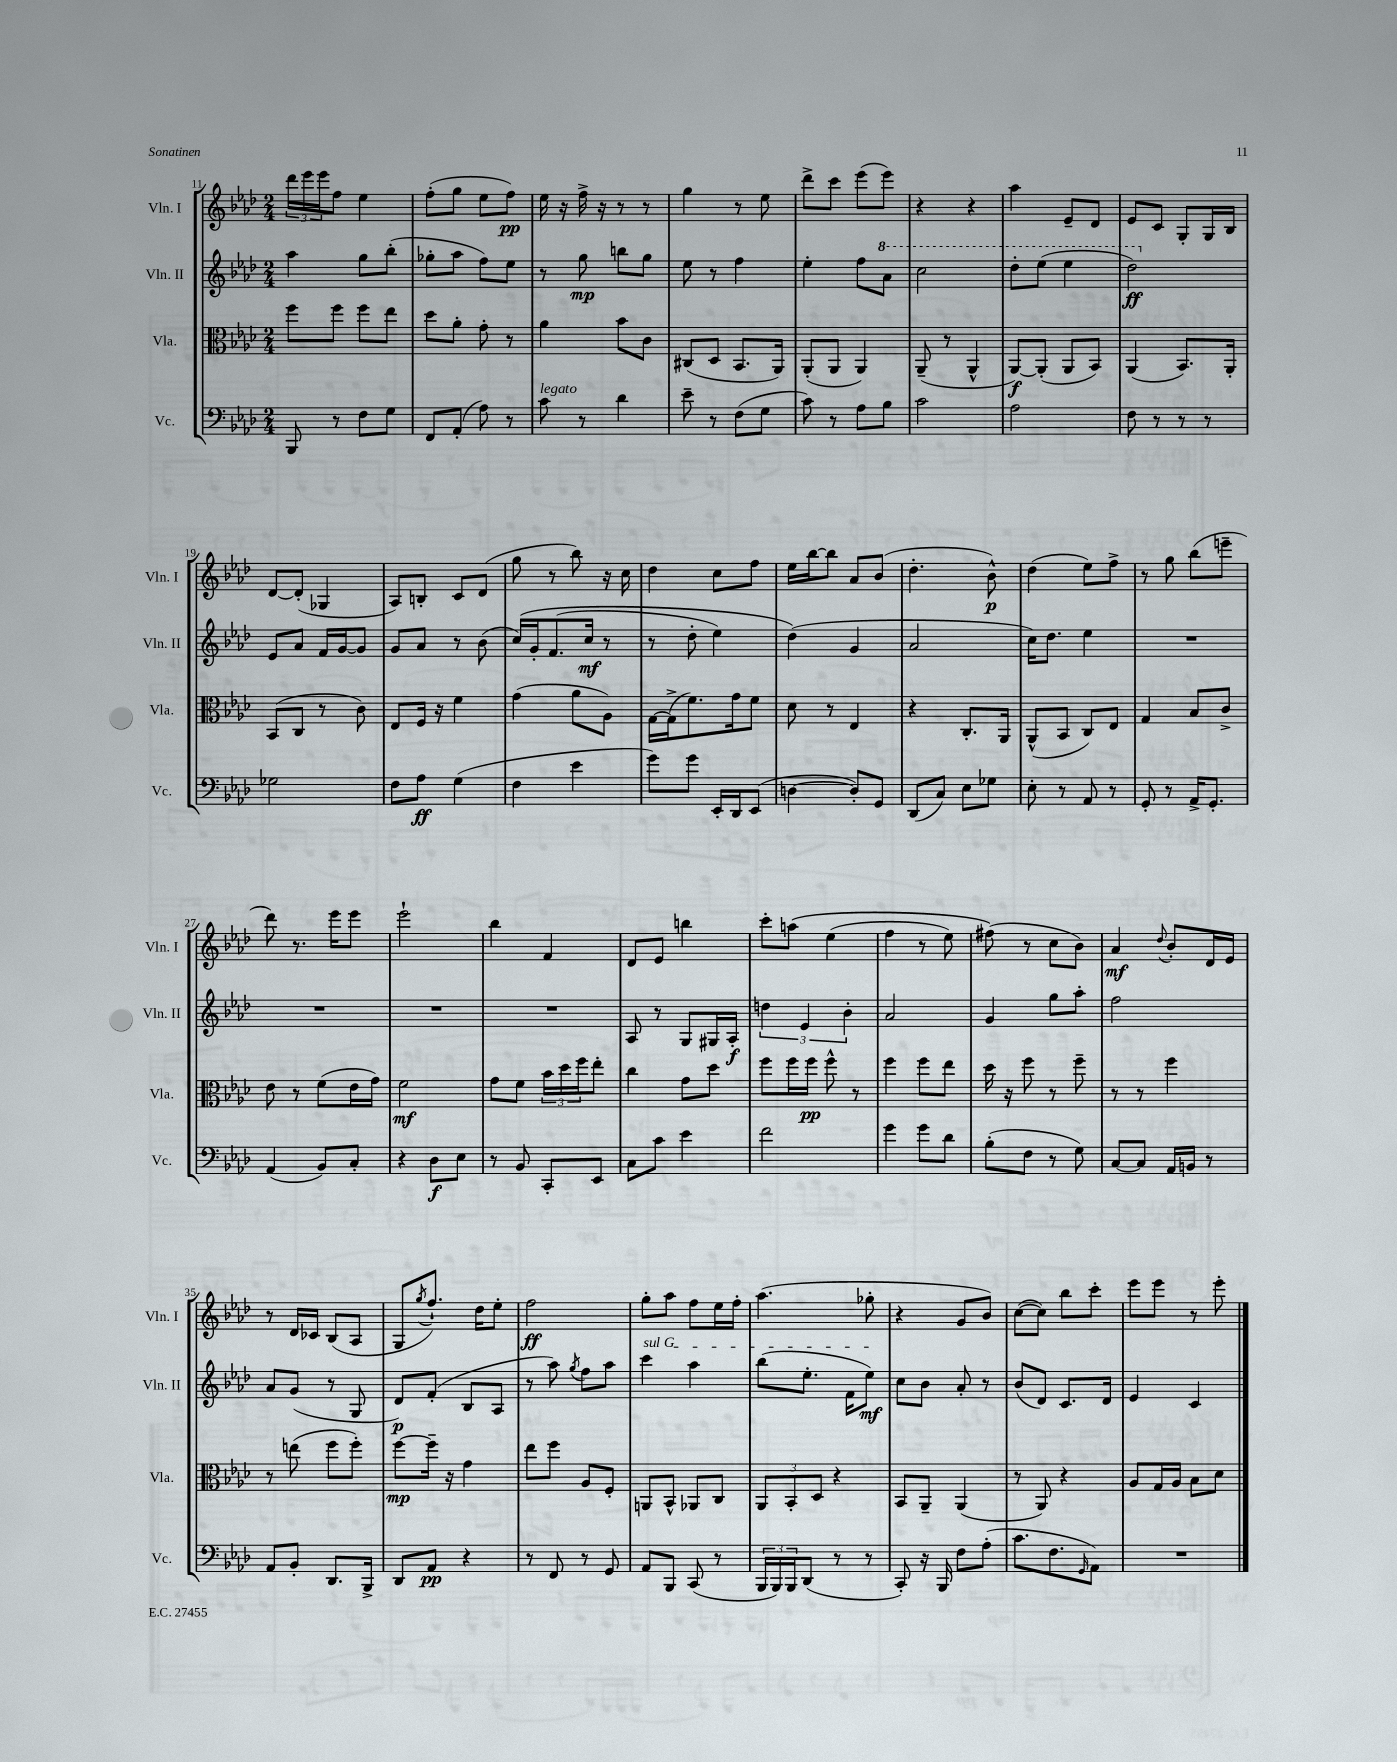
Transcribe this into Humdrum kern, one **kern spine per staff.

**kern	**kern	**kern	**kern
*staff4	*staff3	*staff2	*staff1
*clefF4	*clefC3	*clefG2	*clefG2
*k[b-e-a-d-]	*k[b-e-a-d-]	*k[b-e-a-d-]	*k[b-e-a-d-]
*M2/4	*M2/4	*M2/4	*M2/4
8BBB-	8ff	4aa-	24ddd-
.	.	.	24eee-
.	.	.	24eee-
8r	8ff	.	8ff
8F	8ff	8gg	4ee-
8G	8ee-	(8bb-'	.
=	=	=	=
8FF	8dd-	8gg-'	(8ff'
(8AA-'	8a-'	8aa-	8gg
8A-)	8g'	8ff)	8ee-
8r	8r	8ee-	8ff)
=	=	=	=
8c	4a-	8r	16ee-
.	.	.	16r
8r	.	8gg	16ff^
.	.	.	16r
4d-	8b-	8bb	8r
.	8c	8gg	8r
=	=	=	=
8e-~	(8C#	8ee-	4gg
8r	8D-	8r	.
(8F	8.BB-	4ff	8r
8G	.	.	8ee-
.	16AA-)	.	.
=	=	=	=
8c)	(8AA-'	4ee-'	8ddd-^
8r	8AA-	.	8ccc
8A-	4AA-)	8ff	(8eee-
8B-	.	8aa-	8eee-)
=	=	=	=
2c	(8AA-~	2ccc	4r
.	8r	.	.
.	4AA-^^	.	4r
=	=	=	=
2A-	[8AA-)	8ddd-'	4aa-
.	(8AA-']	(8eee-	.
.	8AA-	4eee-	8e-~
.	8BB-)	.	8d-
=	=	=	=
8F	(4AA-	2ddd-)	8e-
8r	.	.	8c
8r	8.BB-)	.	8G'
8r	.	.	16G
.	16AA-'	.	16B-
=	=	=	=
2G-	(8BB-	8e-	[8d-
.	8C	8a-	(8d-']
.	8r	16f	4G-
.	.	[16g	.
.	8c)	8g]	.
=	=	=	=
8F	8E-	8g	8A-)
8A-	16F	8a-	8B'
.	16r	.	.
(4G	4f	8r	8c
.	.	(8b-	(8d-
=	=	=	=
4F	(4g	&(16cc)	8gg
.	.	16g'	.
.	.	(8.f	8r
4e-	8a-	.	8bb-)
.	.	16cc	.
.	8A-)	8r	16r
.	.	.	16cc
=	=	=	=
8g)	[16G	8r	4dd-
.	(16G^]	.	.
8g	8.f)	8dd-'	.
16EE-'	.	4ee-)	8cc
16DD-	16g	.	.
(8EE-	8f	.	8ff
=	=	=	=
[4D	8d-	(4dd-&)	16ee-
.	.	.	[16bb-
.	8r	.	8bb-]
8D'])	4E-	4g	8a-
8GG	.	.	(8b-
=	=	=	=
(8DD-	4r	2a-	4.dd-'
8C)	.	.	.
8E-	8.C'	.	.
8G-	.	.	8b-^^)
.	16AA-	.	.
=	=	=	=
8E-'	(8AA-^^	16cc)	(4dd-
.	.	8.dd-	.
8r	8BB-	.	.
8AA-	8C)	4ee-	8ee-)
8r	8E-	.	8ff^
=	=	=	=
8GG'	4G	2r	8r
8r	.	.	8gg
16AA-^	8B-	.	(8bb-
8.GG'	.	.	.
.	8c^	.	8eee~
=	=	=	=
(4AA-	8e-	2r	8ddd-)
.	8r	.	8.r
8BB-)	(8f	.	.
.	.	.	16eee-
8C'	16e-	.	8eee-
.	16g)	.	.
=	=	=	=
4r	2f	2r	2eee-`
8D-	.	.	.
8E-	.	.	.
=	=	=	=
8r	8g	2r	4bb-
8BB-	8f	.	.
8CC'	24b-	.	4f
.	24dd-	.	.
.	24ff	.	.
8EE-	8ee-'	.	.
=	=	=	=
8C	4cc	8A-	8d-
8c	.	8r	8e-
4e-	8g	8G	4bb
.	8dd-	16G#	.
.	.	16A-'	.
=	=	=	=
2f	8ff	6dd	8ccc'
.	16ff	.	&(8aa
.	.	6e-	.
.	16ff	.	.
.	8ff^^	.	(4ee-
.	.	6b-'	.
.	8r	.	.
=	=	=	=
4g	4ff	2a-	4ff
8g	8ff	.	8r
8d-	8ee-	.	8ee-)
=	=	=	=
(8B-'	16dd-	4g	(8ff#&)
.	16r	.	.
8F	8ff	.	8r
8r	8r	8gg	8cc
8G)	8ff~	8aa-'	8b-)
=	=	=	=
[8C	8r	2ff	4a-
8C]	8r	.	.
.	.	.	8qqdd-
16AA-	4ff	.	8b-'
16BB	.	.	.
8r	.	.	16d-
.	.	.	16e-
=	=	=	=
8AA-	8r	8a-	8r
8BB-'	(8ee	(8g	16d-
.	.	.	16c-
8.DD-	8ff	8r	(8B-
.	8ff')	8G	8A-
16BBB-^	.	.	.
=	=	=	=
8DD-	[8ff	8d-)	8G
.	.	.	8qgg
8AA-	16ff~]	(8f'	8.ff`)
.	16r	.	.
4r	4g	8B-	.
.	.	.	16dd-
.	.	8A-	8ee-'
=	=	=	=
8r	8ee-	8r	2ff
8FF	8ff	8aa-)	.
.	.	8qgg	.
8r	8A-	8ff	.
8GG	8F'	8aa-	.
=	=	=	=
8AA-	8AA	4ccc	8gg'
8BBB-	8BB-^^	.	8aa-
(8CC	8AA-	4aa-	8ff
8r	8C	.	16ee-
.	.	.	16ff'
=	=	=	=
24BBB-	12AA-	(8bb-	(4.aa-
24BBB-)	.	.	.
24BBB-	12BB-'	.	.
(8DD-	.	8.ee-'	.
.	12D-	.	.
8r	4r	.	.
.	.	16f	.
8r	.	8ee-)	8gg-'
=	=	=	=
8CC')	8BB-	8cc	4r
16r	8AA-~	8b-	.
16BBB-	.	.	.
8F	(4AA-	8a-'	8g
(8A-'	.	8r	8b-)
=	=	=	=
8.c	8r	(8b-	([8cc
.	8AA-)	8d-)	8cc])
8.F	.	.	.
.	4r	8.c	8bb-
16qqGG	.	.	.
8AA-)	.	.	8ccc'
.	.	16d-	.
=	=	=	=
2r	8A-	4e-	8eee-
.	16G	.	8eee-
.	16A-	.	.
.	8B-	4c	8r
.	8d-	.	8eee-'
==	==	==	==
*-	*-	*-	*-
